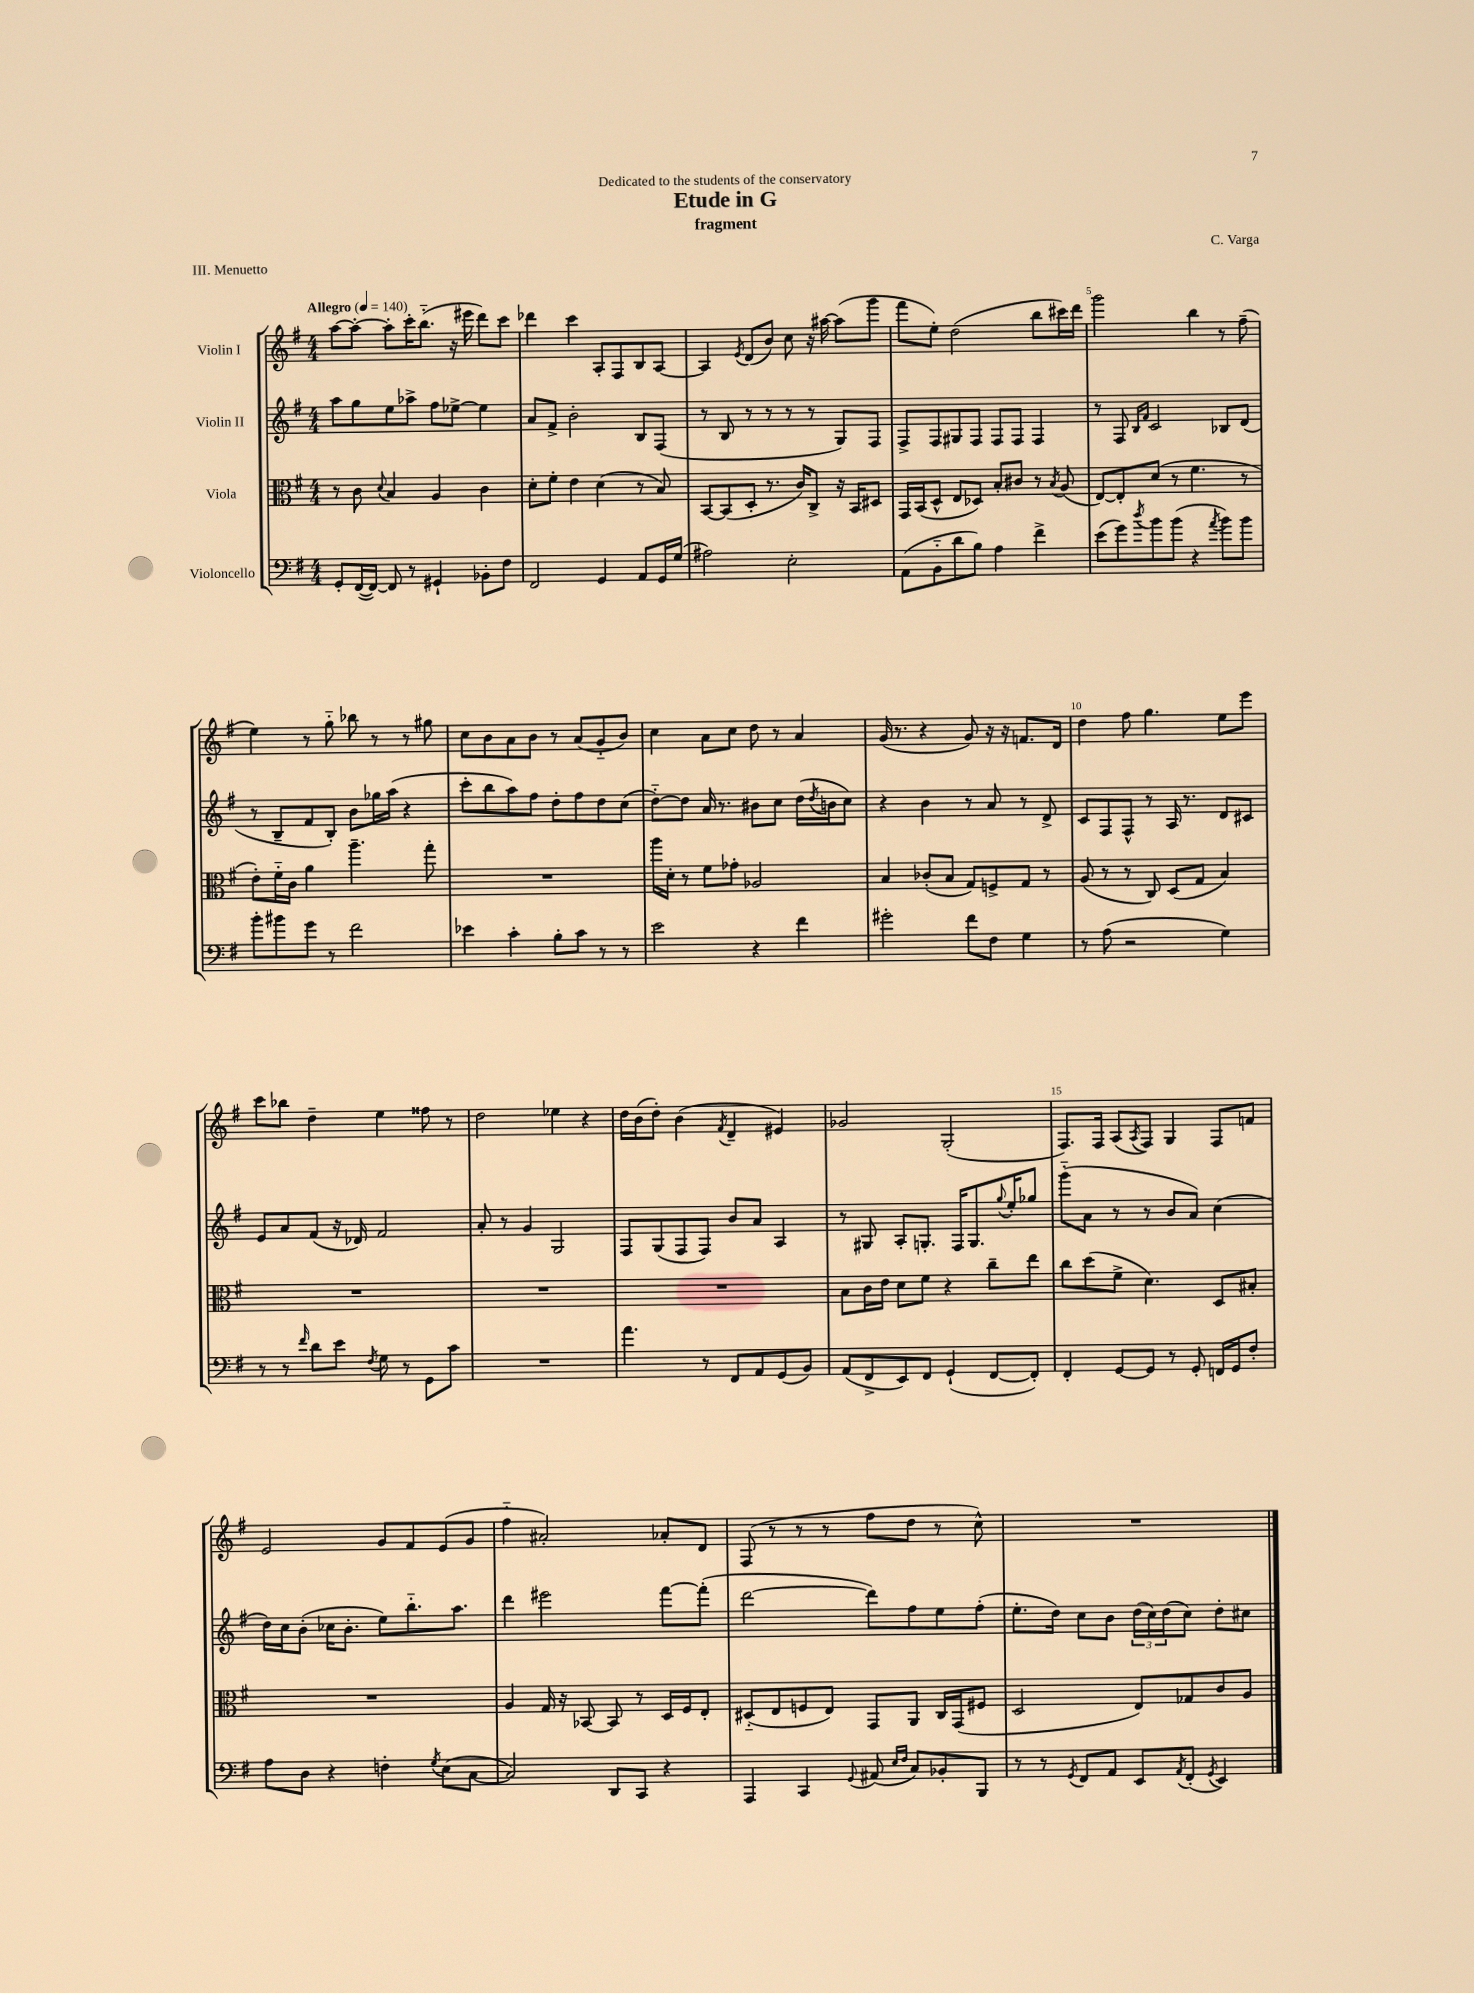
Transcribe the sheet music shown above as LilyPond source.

\header { title = "Etude in G" composer = "C. Varga" subtitle = "fragment" dedication = "Dedicated to the students of the conservatory" piece = "III. Menuetto" }
<<
\new StaffGroup <<
\new Staff = "s0" \with { instrumentName = "Violin I" } {
    \clef treble \key g \major \numericTimeSignature \time 4/4 \tempo "Allegro" 4 = 140
    a''8~ a''8~-. a''8-. c'''16-. b''8.-_( r16 eis'''16 d'''8) c'''8 |
    des'''4 c'''4 a8-. fis8 b8 a8~ |
    a4 \acciaccatura { e'8 } d'8( b'8) c''8 r16 ais''16~ ais''8( g'''8 |
    fis'''8 e''8-.) d''2( b''8 cis'''16) d'''16 |
    g'''2 b''4 r8 fis''8--( |
    e''4) r8 g''8-_ bes''8 r8 r8 gis''8 |
    c''8 b'8 a'8 b'8 r8 a'8( g'8-_ b'8) |
    c''4 a'8 c''8 d''8 r8 a'4 |
    g'16( r8. r4 g'8) r16 r16 f'8. d'16 |
    d''4 fis''8 g''4. e''8 e'''8 |
    c'''8 bes''8 d''4-- e''4 fisis''8 r8 |
    d''2 ees''4 r4 |
    d''16 b'16( d''8-.) b'4( \acciaccatura { fis'8 } d'4-- eis'4) |
    ges'2 g2-.( |
    fis8.) fis16 a8( \acciaccatura { a8 } fis8) g4 fis8 f'8 |
    e'2 g'8 fis'8 e'8( g'8 |
    fis''4-_ ais'2-.) aes'8-. d'8 |
    fis8( r8 r8 r8 fis''8 d''8 r8 c''8-^) |
    R1 \bar "|." |
}
\new Staff = "s1" \with { instrumentName = "Violin II" } {
    \clef treble \key g \major \numericTimeSignature \time 4/4
    a''8 g''8 e''8 aes''8-> fis''8 ees''8~-> ees''4 |
    a'8 fis'8-> b'2-. b8 fis8( |
    r8 b8 r8 r8 r8 r8 g8) fis8 |
    fis8-> fis8 gis8 fis8 fis8 fis8 fis4 |
    r8 fis8 \grace { b16 fis'16 } c'2 bes8 d'8( |
    r8 b8-- fis'8 b8-.) b'8 ges''16 a''16( r4 |
    c'''8-. b''8 a''8) fis''8 d''8-. fis''8 d''8 c''8( |
    d''8~-_) d''8 a'16 r8. bis'8 c''8 d''16( \acciaccatura { d''8 } b'16 c''8) |
    r4 b'4 r8 a'8 r8 d'8-> |
    c'8 fis8 fis8-^ r8 a16 r8. d'8 cis'8 |
    e'8 a'8 fis'8( r16 des'16) fis'2 |
    a'8-. r8 g'4 g2 |
    fis8 g8( fis8 fis8) b'8 a'8 a4 |
    r8 gis8 a8-. g8.-. fis16 g8. \appoggiatura { g''8 } e''16-. ges''8 |
    g'''8-_( a'8 r8 r8 b'8 a'8) c''4( |
    d''16) c''16 b'8-.( ces''16 b'8.-. e''8) b''8.-_ a''8. |
    d'''4 eis'''2 fis'''8~ fis'''8-.( |
    d'''2~ d'''8) fis''8 e''8 fis''8-.( |
    e''8.-. d''16) c''8 b'8 \tuplet 3/2 { d''16( c''16) d''16( } c''8) d''8-. cis''8 \bar "|." |
}
\new Staff = "s2" \with { instrumentName = "Viola" } {
    \clef alto \key g \major \numericTimeSignature \time 4/4
    r8 c'8 \appoggiatura { d'8 } b4 a4 c'4 |
    d'8-. fis'8-. e'4 d'4( r8 b8) |
    b,8~ b,8( d8-. r8. c'16) c8-> r16 b,16 dis8 |
    g,16 b,16( d8-^ e8 des8) b8-. cis'8 r8 \acciaccatura { b8 } a8( |
    e8~) e8-. d'8( r8 fis'4. r8 |
    e'8-.) fis'16-_ c'16 a'4 a''4.-- g''8-. |
    R1 |
    a''16 d'16-. r8 fis'8 ges'8-. aes2 |
    b4 ces'8-.( b8 g8) f8-> g8 r8 |
    a8( r8 r8 c8) d8( g8 b4) |
    R1 |
    R1 |
    R1 |
    b8 c'16 e'16 d'8 fis'8 r4 c''8-- e''8 |
    c''8 d''8( fis'8-> d'4.) d8 bis8-. |
    R1 |
    a4 g16 r16 bes,8~ bes,8 r8 d16 fis16 e8-. |
    dis8-_( e8 f8 e8) g,8 a,8 c16 g,16( fis8 |
    d2 e8) ges8 c'8 a8 \bar "|." |
}
\new Staff = "s3" \with { instrumentName = "Violoncello" } {
    \clef bass \key g \major \numericTimeSignature \time 4/4
    g,8-. fis,16~( fis,16~) fis,8 r8 gis,4-! bes,8-. fis8 |
    fis,2 g,4 a,8 g,16 g16( |
    ais2) e2-. |
    a,8( b,8-_ d'8 b8) a4 fis'4-> |
    e'8( g'8) \acciaccatura { d''8 } b'8 b'8( r4 \acciaccatura { a'8 } b'8) b'8 |
    b'8-. bis'8 g'8 r8 fis'2 |
    ees'4 c'4-. b8-. c'8 r8 r8 |
    e'2 r4 fis'4 |
    gis'2-. fis'8 fis8 g4 |
    r8 a8( r2 g4) |
    r8 r8 \grace { fis'16 } d'8 e'8 \acciaccatura { fis8 } g8 r8 g,8 c'8 |
    R1 |
    a'4. r8 fis,8 a,8 g,8( b,8) |
    a,8( fis,8-> e,8) fis,8 g,4-!( fis,8~ fis,8-.) |
    fis,4-. g,8~ g,8 r8 g,8-. f,16 g,16 fis8-. |
    a8 d8 r4 f4-. \acciaccatura { g8 } e8( c8~ |
    c2) d,8 c,8 r4 |
    a,,4 c,4 \appoggiatura { g,8 } ais,8( \grace { e16 fis16 } c8) bes,8-. b,,8 |
    r8 r8 \acciaccatura { g,8 } fis,8 a,8 e,8 \acciaccatura { a,8 } fis,8-.( \acciaccatura { g,8 } e,4) \bar "|." |
}
>>
>>
\layout { \context { \Score \override BarNumber.break-visibility = ##(#f #t #t) barNumberVisibility = #(every-nth-bar-number-visible 5) } }
